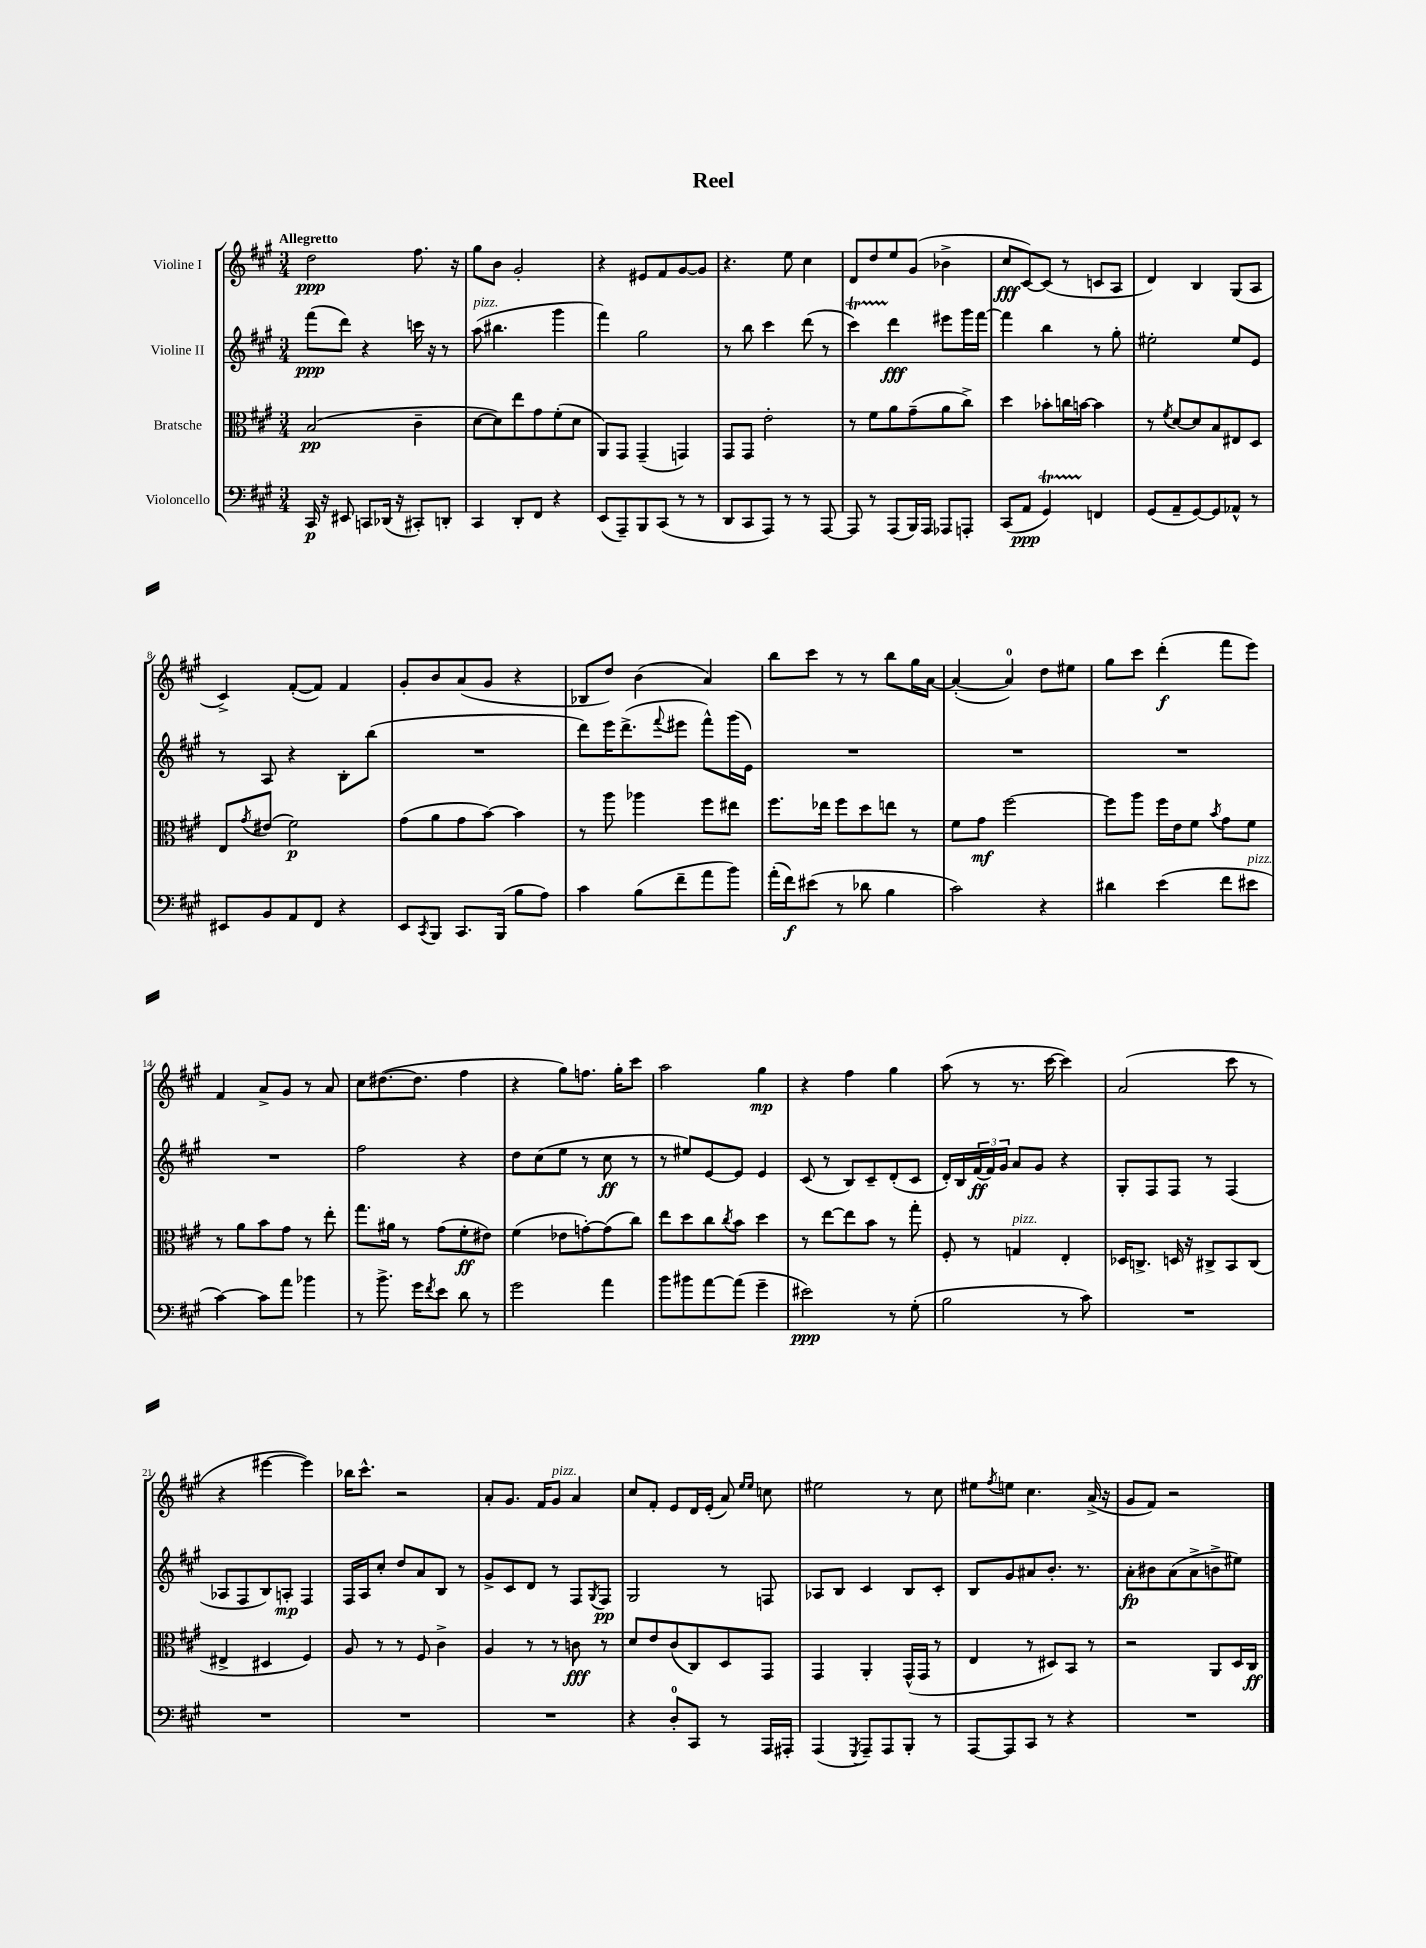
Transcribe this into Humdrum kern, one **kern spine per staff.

**kern	**dynam	**kern	**dynam	**kern	**dynam	**kern	**dynam
*part4	*part4	*part3	*part3	*part2	*part2	*part1	*part1
*staff4	*staff4	*staff3	*staff3	*staff2	*staff2	*staff1	*staff1
*I"Violoncello	*	*I"Bratsche	*	*I"Violine II	*	*I"Violine I	*
*clefF4	*	*clefC3	*	*clefG2	*	*clefG2	*
*k[f#c#g#]	*	*k[f#c#g#]	*	*k[f#c#g#]	*	*k[f#c#g#]	*
*M3/4	*	*M3/4	*	*M3/4	*	*M3/4	*
=1	=1	=1	=1	=1	=1	=1	=1
!	!	!	!	!	!	!LO:TX:a:B:t=Allegretto	!
16CC#/	p	(2B/	pp	(8fff#\L	ppp	2dd\	ppp
16r	.	.	.	.	.	.	.
8EE#X/	.	.	.	8ddd\J)	.	.	.
8CCn/L	.	.	.	4r	.	.	.
(16DD-X/Jk	.	.	.	.	.	.	.
16r	.	.	.	.	.	.	.
8CC#X'/L)	.	4c#~\	.	16cccn\	.	8.ff#\	.
.	.	.	.	16r	.	.	.
8DDn'/J	.	.	.	8r	.	.	.
.	.	.	.	.	.	16r	.
=2	=2	=2	=2	=2	=2	=2	=2
!	!	!	!	!LO:TX:a:i:t=pizz.	!	!	!
4CC#/	.	[8d\L	.	(8aa\	.	8gg#\L	.
.	.	8d\])	.	4.bb#X\	.	8b\J	.
8DD'/L	.	8ee\	.	.	.	2g#'/	.
8FF#/J	.	8g#\	.	.	.	.	.
4r	.	(8f#'\	.	4ggg#\	.	.	.
.	.	8d\J	.	.	.	.	.
=3	=3	=3	=3	=3	=3	=3	=3
(8EE/L	.	8AA/L)	.	4fff#\)	.	4r	.
8AAA~/)	.	8GG#/J	.	.	.	.	.
8BBB/	.	(4GG#~/	.	2gg#\	.	8e#X/L	.
(8CC#/J	.	.	.	.	.	8f#/	.
8r	.	4GGn/)	.	.	.	[8g#/	.
8r	.	.	.	.	.	8g#/J]	.
=4	=4	=4	=4	=4	=4	=4	=4
8DD/L	.	8GG#/L	.	8r	.	4.r	.
8CC#/	.	8GG#/J	.	8bb\	.	.	.
8AAA/J)	.	2e'\	.	4ccc#\	.	.	.
8r	.	.	.	.	.	8ee\	.
8r	.	.	.	(8ddd\	.	4cc#\	.
[8AAA/	.	.	.	8r	.	.	.
=5	=5	=5	=5	=5	=5	=5	=5
8AAA/]	.	8r	.	4ccc#t\)	.	8d/L	.
8r	.	8f#\L	.	.	.	8dd/	.
(8AAA/L	.	8a\	.	4ddd\	fff	8ee/	.
16BBB/L)	.	(8g#~\	.	.	.	(8g#/J	.
16AAA/JJ	.	.	.	.	.	.	.
8AAA-X/L	.	8a\	.	8eee#X\L	.	4b-X^\	.
8AAAn'/J	.	8cc#^\J)	.	16ggg#\L	.	.	.
.	.	.	.	[16fff#\JJ	.	.	.
=6	=6	=6	=6	=6	=6	=6	=6
(8CC#/L	.	4dd\	.	4fff#\]	.	8cc#/L	fff
8AA/J	ppp	.	.	.	.	[8c#/)	.
4GG#t/)	.	8b-X'\L	.	4bb\	.	(8c#/J]	.
.	.	16ccn\L	.	.	.	8r	.
.	.	[16bn\JJ	.	.	.	.	.
4FFn/	.	4b\]	.	8r	.	8cn/L	.
.	.	.	.	8gg#'\	.	8A/J	.
=7	=7	=7	=7	=7	=7	=7	=7
(8GG#/L	.	8r	.	2ee#X'\	.	4d/)	.
.	.	8qf#/	.	.	.	.	.
8AA~/	.	[8d/L	.	.	.	.	.
[8GG#/)	.	8d/]	.	.	.	4B/	.
8GG#/]	.	8B/	.	.	.	.	.
8AA-X^^/J	.	8E#X/	.	8ee#/L	.	(8G#/L	.
8r	.	8D/J	.	8e/J	.	8A/J	.
!!LO:LB:g=z
=8	=8	=8	=8	=8	=8	=8	=8
8EE#X/L	.	8E/L	.	8r	.	4c#^/)	.
.	.	8qg#/	.	.	.	.	.
8BB/	.	(8e#X/J	.	8A/	.	.	.
8AA/	.	2f#\)	p	4r	.	([8f#'/L	.
8FF#/J	.	.	.	.	.	8f#/J])	.
4r	.	.	.	8B'\L	.	4f#/	.
.	.	.	.	(8bb\J	.	.	.
=9	=9	=9	=9	=9	=9	=9	=9
8EE/L	.	(8g#\L	.	2.r	.	8g#'/L	.
8qCC#/	.	.	.	.	.	.	.
8BBB/J	.	8a\	.	.	.	8b/	.
8.CC#/L	.	8g#\	.	.	.	(8a/	.
.	.	[8b\J)	.	.	.	8g#/J	.
(16BBB/Jk	.	.	.	.	.	.	.
8B\L	.	4b\]	.	.	.	4r	.
8A\J)	.	.	.	.	.	.	.
=10	=10	=10	=10	=10	=10	=10	=10
4c#\	.	8r	.	8ddd\L)	.	8B-X/L	.
.	.	8aa\	.	16eee\K	.	8dd/J)	.
.	.	.	.	(8.ddd^\	.	.	.
(8B\L	.	4aa-X\	.	.	.	(4b\	.
.	.	.	.	8qqfff#/	.	.	.
8f#~\	.	.	.	8eee#X\J	.	.	.
8a\	.	8ff#\L	.	8fff#^^\L)	.	4a/)	.
8b\J)	.	8ee#X\J	.	(16ggg#\L	.	.	.
.	.	.	.	16e\JJ)	.	.	.
=11	=11	=11	=11	=11	=11	=11	=11
(16a'\LL	.	8.ff#\L	.	2.r	.	8bb\L	.
16f#\J)	f	.	.	.	.	.	.
(8e#X\J	.	.	.	.	.	8ccc#\J	.
.	.	16ee-X\Jk	.	.	.	.	.
8r	.	8ff#\L	.	.	.	8r	.
8d-X\	.	8dd\	.	.	.	8r	.
4B\	.	8een\J	.	.	.	8bb\L	.
.	.	8r	.	.	.	16gg#\L	.
.	.	.	.	.	.	[16a\JJ	.
=12	=12	=12	=12	=12	=12	=12	=12
2c#\)	.	8f#\L	.	2.r	.	(4a'/_	.
.	.	8g#\J	mf	.	.	.	.
.	.	[2ff#\	.	.	.	4a/])	.
4r	.	.	.	.	.	8dd\L	.
.	.	.	.	.	.	8ee#X\J	.
=13	=13	=13	=13	=13	=13	=13	=13
4d#X\	.	8ff#\L]	.	2.r	.	8gg#\L	.
.	.	8aa\J	.	.	.	8ccc#\J	.
(4e\	.	16ff#\LL	.	.	.	(4ddd'\	f
.	.	16e\J	.	.	.	.	.
.	.	8f#\J	.	.	.	.	.
.	.	8qb/	.	.	.	.	.
8f#\L	.	8g#\L	.	.	.	8fff#\L	.
!LO:TX:a:i:t=pizz.	!	!	!	!	!	!	!
8e#X\J	.	8f#\J	.	.	.	8eee\J)	.
!!LO:LB:g=z
=14	=14	=14	=14	=14	=14	=14	=14
[4c#\)	.	8r	.	2.r	.	4f#/	.
.	.	8a\L	.	.	.	.	.
8c#\L]	.	8b\	.	.	.	8a^/L	.
8a\J	.	8g#\J	.	.	.	8g#/J	.
4b-X\	.	8r	.	.	.	8r	.
.	.	8ee'\	.	.	.	8a/	.
=15	=15	=15	=15	=15	=15	=15	=15
8r	.	8.gg#\L	.	2ff#\	.	8cc#\L	.
8.b^\	.	.	.	.	.	([8.dd#X\	.
.	.	16a#X\Jk	.	.	.	.	.
.	.	8r	.	.	.	.	.
16g#\KL	.	.	.	.	.	8.dd#\J]	.
8qf#/	.	.	.	.	.	.	.
8e\J	.	(8g#\L	.	.	.	.	.
8d\	.	8f#'\	ff	4r	.	4ff#\	.
8r	.	8e#X\J)	.	.	.	.	.
=16	=16	=16	=16	=16	=16	=16	=16
2g#\	.	(4f#\	.	8dd\L	.	4r	.
.	.	.	.	(8cc#\	.	.	.
.	.	8e-X\L	.	8ee\J	.	8gg#\L)	.
.	.	[8gn'\)	.	8r	.	8.ffn\J	.
4a\	.	(8g\]	.	8cc#\	ff	.	.
.	.	.	.	.	.	16gg#'\KL	.
.	.	8cc#\J)	.	8r	.	8ccc#\J	.
=17	=17	=17	=17	=17	=17	=17	=17
8b\L	.	8ee\L	.	8r	.	2aa\	.
8b#X\	.	8dd\	.	8ee#X/L)	.	.	.
[8a\	.	8cc#\	.	[8e/	.	.	.
.	.	8qcc#/	.	.	.	.	.
(8a\J]	.	8b\J	.	8e/J]	.	.	.
4g#~\	.	4dd\	.	4e/	.	4gg#\	mp
=18	=18	=18	=18	=18	=18	=18	=18
2e#X\)	ppp	8r	.	(8c#/	.	4r	.
.	.	[8ee\L	.	8r	.	.	.
.	.	8ee\]	.	8B/L)	.	4ff#\	.
.	.	8b\J	.	8c#~/	.	.	.
8r	.	8r	.	(8d'/	.	4gg#\	.
(8G#'\	.	8gg#'\	.	8c#/J	.	.	.
=19	=19	=19	=19	=19	=19	=19	=19
2B\	.	8F#'/	.	16d'/LL)	.	(8aa\	.
.	.	.	.	16B/	.	.	.
.	.	8r	.	(24f#/	ff	8r	.
.	.	.	.	24f#/)	.	.	.
.	.	.	.	24g#/JJ	.	.	.
!	!	!LO:TX:a:i:t=pizz.	!	!	!	!	!
.	.	4Gn/	.	8a/L	.	8.r	.
.	.	.	.	8g#/J	.	.	.
.	.	.	.	.	.	[16ccc#\	.
8r	.	4E'/	.	4r	.	4ccc#\])	.
8c#\)	.	.	.	.	.	.	.
=20	=20	=20	=20	=20	=20	=20	=20
2.r	.	16D-X/KL	.	8G#'/L	.	(2a/	.
.	.	8.Cn^/J	.	.	.	.	.
.	.	.	.	8F#/	.	.	.
.	.	16Dn/	.	8F#/J	.	.	.
.	.	16r	.	.	.	.	.
.	.	8C#X^/L	.	8r	.	.	.
.	.	8BB/	.	(4F#/	.	8ccc#\	.
.	.	(8C#/J	.	.	.	8r	.
!!LO:LB:g=z
=21	=21	=21	=21	=21	=21	=21	=21
2.r	.	4E#X^/	.	8A-X/L	.	4r	.
.	.	.	.	8F#/	.	.	.
.	.	4D#X/	.	8B/)	.	[4eee#X\	.
.	.	.	.	8An'/J	mp	.	.
.	.	4F#/)	.	4F#/	.	4eee#\])	.
=22	=22	=22	=22	=22	=22	=22	=22
2.r	.	8A/	.	16F#/LL	.	16bb-X\KL	.
.	.	.	.	16A/J	.	8.ccc#^^\J	.
.	.	8r	.	8cc#'/J	.	.	.
.	.	8r	.	8dd/L	.	2r	.
.	.	8F#/	.	8a/	.	.	.
.	.	4c#^\	.	8B/J	.	.	.
.	.	.	.	8r	.	.	.
=23	=23	=23	=23	=23	=23	=23	=23
2.r	.	4A/	.	8g#^/L	.	8a'/L	.
.	.	.	.	8c#/	.	8.g#/J	.
.	.	8r	.	8d/J	.	.	.
.	.	.	.	.	.	16f#/KL	.
!	!	!	!	!	!	!LO:TX:a:i:t=pizz.	!
.	.	8r	.	8r	.	8g#/J	.
.	.	8cn\	fff	8F#/L	.	4a/	.
.	.	.	.	8qG#/	.	.	.
.	.	8r	.	8F#/J	pp	.	.
=24	=24	=24	=24	=24	=24	=24	=24
4r	.	8d/L	.	2G#/	.	8cc#/L	.
.	.	8e/	.	.	.	8f#'/J	.
8D'/L	.	(8c#/	.	.	.	8e/L	.
8CC#/J	.	8C#/)	.	.	.	16d/L	.
.	.	.	.	.	.	(16e'/JJ	.
8r	.	8D/	.	8r	.	8a/)	.
.	.	.	.	.	.	16qqee/LL	.
.	.	.	.	.	.	16qqee/JJ	.
16AAA/LL	.	8GG#/J	.	8Fn/	.	8ccn\	.
16AAA#X'/JJ	.	.	.	.	.	.	.
=25	=25	=25	=25	=25	=25	=25	=25
(4AAA/	.	4GG#/	.	8A-X/L	.	2ee#X\	.
.	.	.	.	8B/J	.	.	.
8qGGG#/	.	.	.	.	.	.	.
8AAA~/L)	.	4AA'/	.	4c#/	.	.	.
8AAA/	.	.	.	.	.	.	.
8BBB'/J	.	(16GG#^^/LL	.	8B/L	.	8r	.
.	.	16GG#/JJ	.	.	.	.	.
8r	.	8r	.	8c#'/J	.	8cc#\	.
=26	=26	=26	=26	=26	=26	=26	=26
[8AAA/L	.	4E/	.	8B/L	.	8ee#X\L	.
.	.	.	.	.	.	8qff#/	.
8AAA/]	.	.	.	8g#/	.	8een\J	.
8CC#/J	.	8r	.	8a#X/	.	4.cc#\	.
8r	.	8D#X/L)	.	8.b'/J	.	.	.
4r	.	8BB/J	.	.	.	.	.
.	.	.	.	8.r	.	.	.
.	.	8r	.	.	.	(16a^/	.
.	.	.	.	.	.	16r	.
=27	=27	=27	=27	=27	=27	=27	=27
2.r	.	2r	.	8a'\L	fp	8g#/L	.
.	.	.	.	8b#X\	.	8f#/J)	.
.	.	.	.	(8a\	.	2r	.
.	.	.	.	8a^\	.	.	.
.	.	8AA/L	.	8bn^\	.	.	.
.	.	16D/L	.	8ee#X\J)	.	.	.
.	.	16C#/JJ	ff	.	.	.	.
==	==	==	==	==	==	==	==
*-	*-	*-	*-	*-	*-	*-	*-
